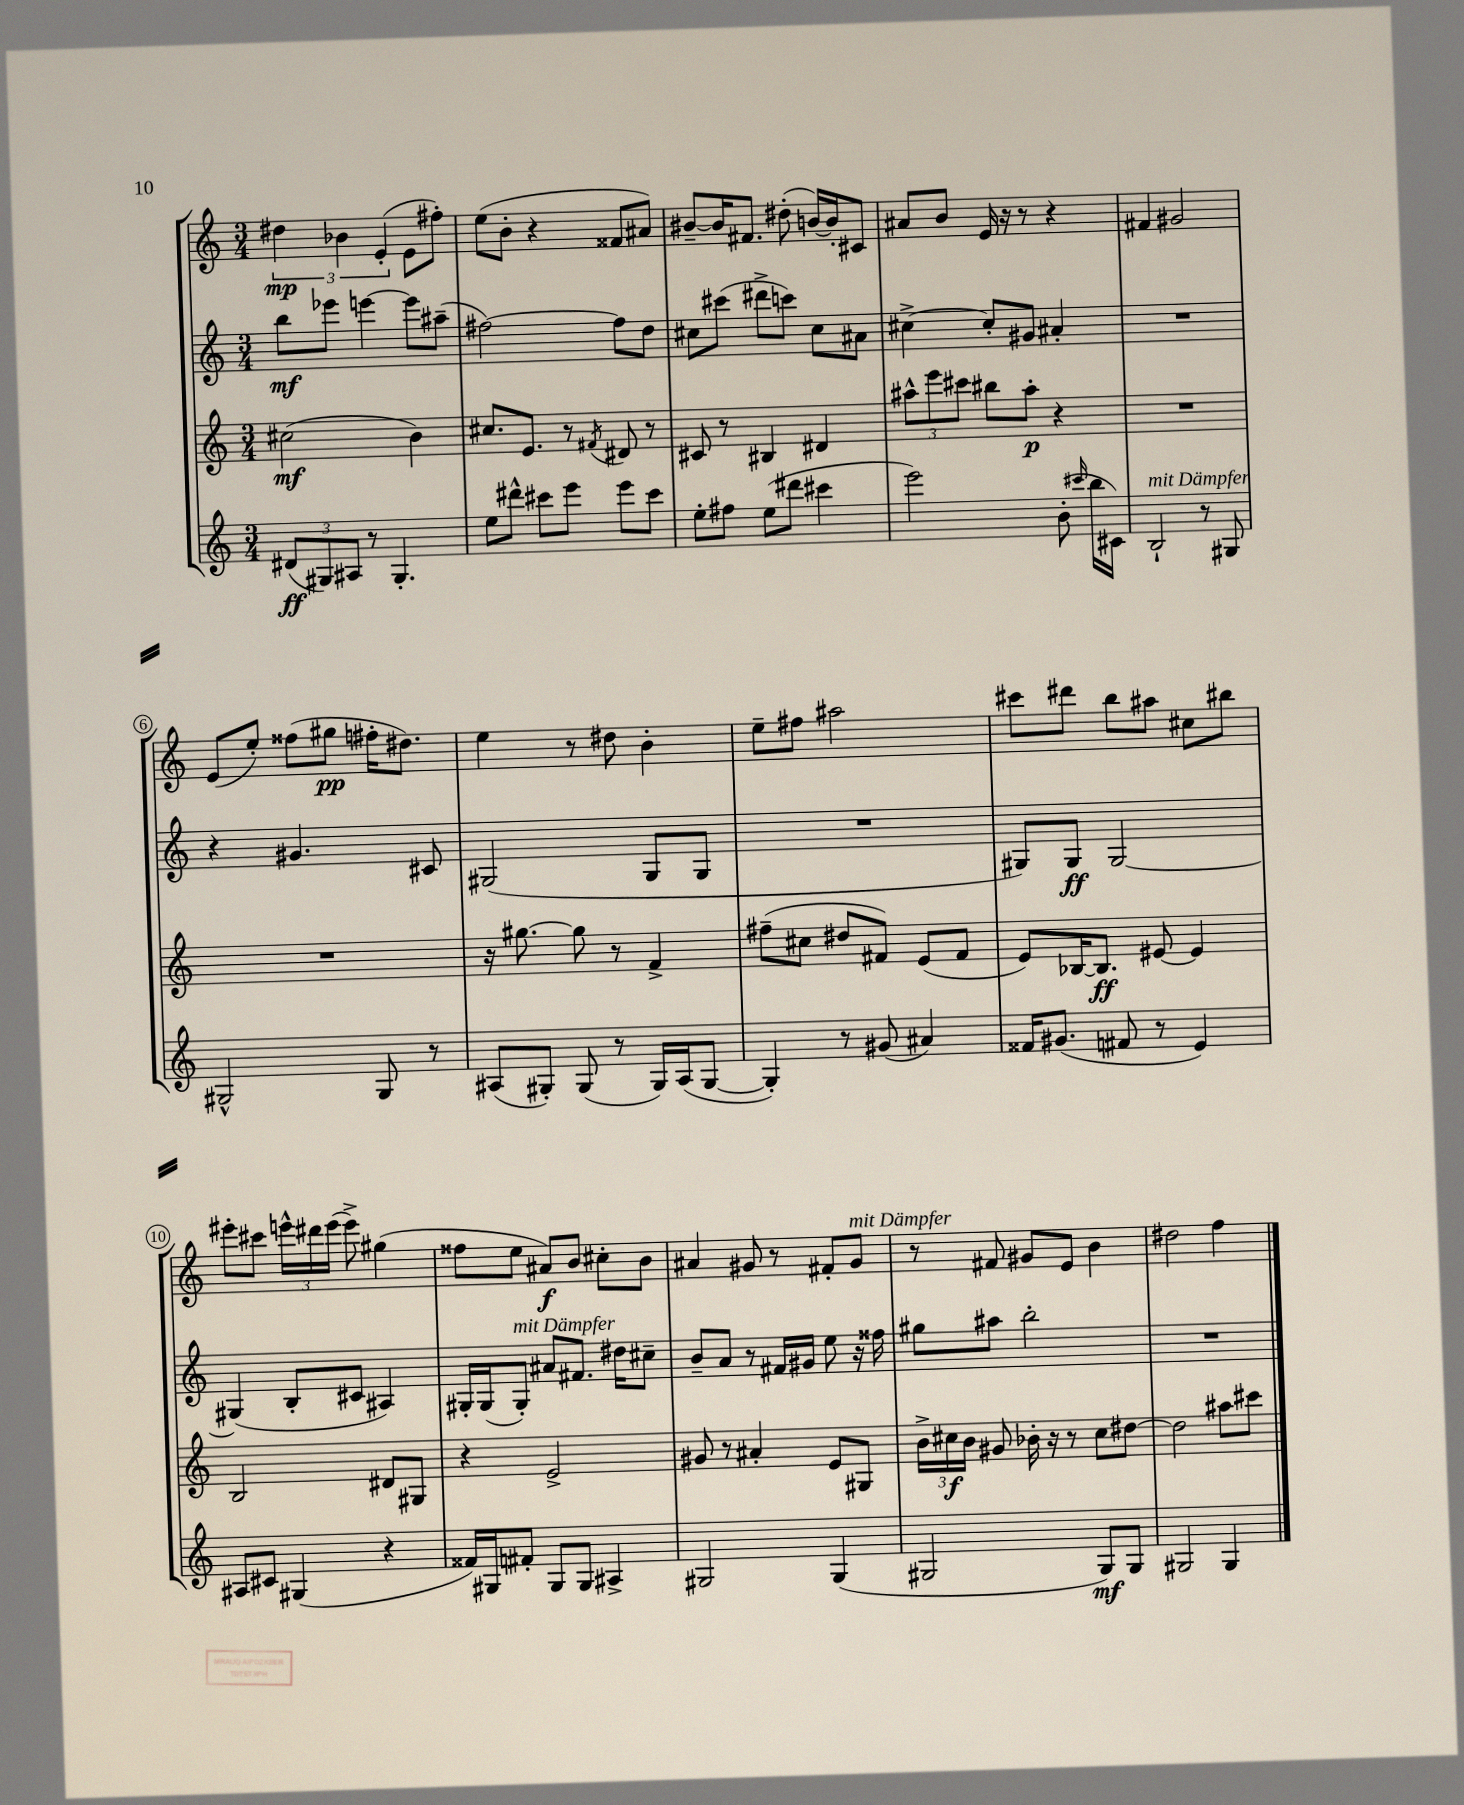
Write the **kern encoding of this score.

**kern	**kern	**kern	**kern
*staff4	*staff3	*staff2	*staff1
*clefG2	*clefG2	*clefG2	*clefG2
*k[]	*k[]	*k[]	*k[]
*M3/4	*M3/4	*M3/4	*M3/4
(12d#	(2cc#	8bb	6dd#
12G#)	.	.	.
.	.	8eee-	.
12A#	.	.	6b-
8r	.	[4eee	.
.	.	.	(6e'
4.G#'	.	.	.
.	4b)	8eee]	8e
.	.	(8aa#~	8ff#')
=	=	=	=
8ee	8.cc#	[2ff#)	(8ee
8ddd#^^	.	.	8b'
.	8.e	.	.
8ccc#	.	.	4r
8eee	8r	.	.
.	8qf#	.	.
8eee	8d#	8ff#]	8f##
8ccc#	8r	8dd	8a#)
=	=	=	=
8ee'	8c#	8cc#	[8b#~
8ff#	8r	(8ccc#	16b#]
.	.	.	8.f#
(8ee	4B#	8ddd#^	.
8ddd#	.	8ccc)	(8dd#'
4ccc#	4d#	8cc#	[16b)
.	.	.	16b']
.	.	8a#	8c#
=	=	=	=
2eee)	12aa#^^	[4cc#^	8a#
.	12eee	.	.
.	.	.	8b
.	12ccc#	.	.
.	8bb#	8cc#']	16e
.	.	.	16r
.	8aa#'	8g#	8r
(8b'	4r	4a#'	4r
16qqccc#	.	.	.
16bb	.	.	.
16c#)	.	.	.
=	=	=	=
2B`	2.r	2.r	4f#
.	.	.	2g#
8r	.	.	.
8G#	.	.	.
=	=	=	=
2G#^^	2.r	4r	(8e
.	.	.	8ee')
.	.	4.g#	(8ff##
.	.	.	8gg#
8G#	.	.	16ff#'
.	.	.	8.dd#)
8r	.	8c#	.
=	=	=	=
(8A#	16r	(2G#	4ee
.	[8.gg#	.	.
8G#')	.	.	.
(8G#	8gg#]	.	8r
8r	8r	.	8dd#
16G#)	4f^	8G#	4b'
(16A#	.	.	.
[8G#	.	8G#	.
=	=	=	=
4G#'])	(8ff#~	2.r	8ee~
.	8cc#	.	8ff#
8r	8dd#	.	2aa#
(8g#	8f#)	.	.
4a#)	(8e	.	.
.	8f#	.	.
=	=	=	=
16f##	8e)	8G#)	8ccc#
(8.g#	.	.	.
.	[16B-	8G#	8ddd#
.	8.B-]	.	.
8f#	.	[2G#	8bb
8r	[8e#	.	8aa#
4e)	4e#]	.	8cc#
.	.	.	8bb#
=	=	=	=
8A#	2B	(4G#]	8eee#'
8c#	.	.	8ccc#
(4G#	.	8B'	24eee^^
.	.	.	24ddd#
.	.	.	(24eee
.	.	8c#	8eee^)
4r	8d#	4A#)	(4gg#
.	8G#	.	.
=	=	=	=
16f##)	4r	16G#'	8ff##
16G#	.	(16G#	.
8f#'	.	8G#')	8ee
8G#	2e^	8a#	8a#)
8G#	.	8.f#	8b
4A#^	.	.	8cc#'
.	.	16dd#	.
.	.	8cc#~	8b
=	=	=	=
2G#	8g#	8b~	4a#
.	8r	8a	.
.	4a#'	8r	8g#
.	.	16f#	8r
.	.	16g#	.
(4G#	8e	8ee	8f#'
.	8G#	16r	8g#
.	.	16ff##	.
=	=	=	=
2G#	24b^	8gg#	8r
.	24cc#	.	.
.	24b	.	.
.	8g#	8aa#	8f#
.	16b-'	2bb'	8g#
.	16r	.	.
.	8r	.	8e
8G#)	8cc#	.	4b
8G#	[8dd#	.	.
=	=	=	=
2G#	2dd#]	2.r	2dd#
4G#	8aa#	.	4ff
.	8ccc#	.	.
==	==	==	==
*-	*-	*-	*-
